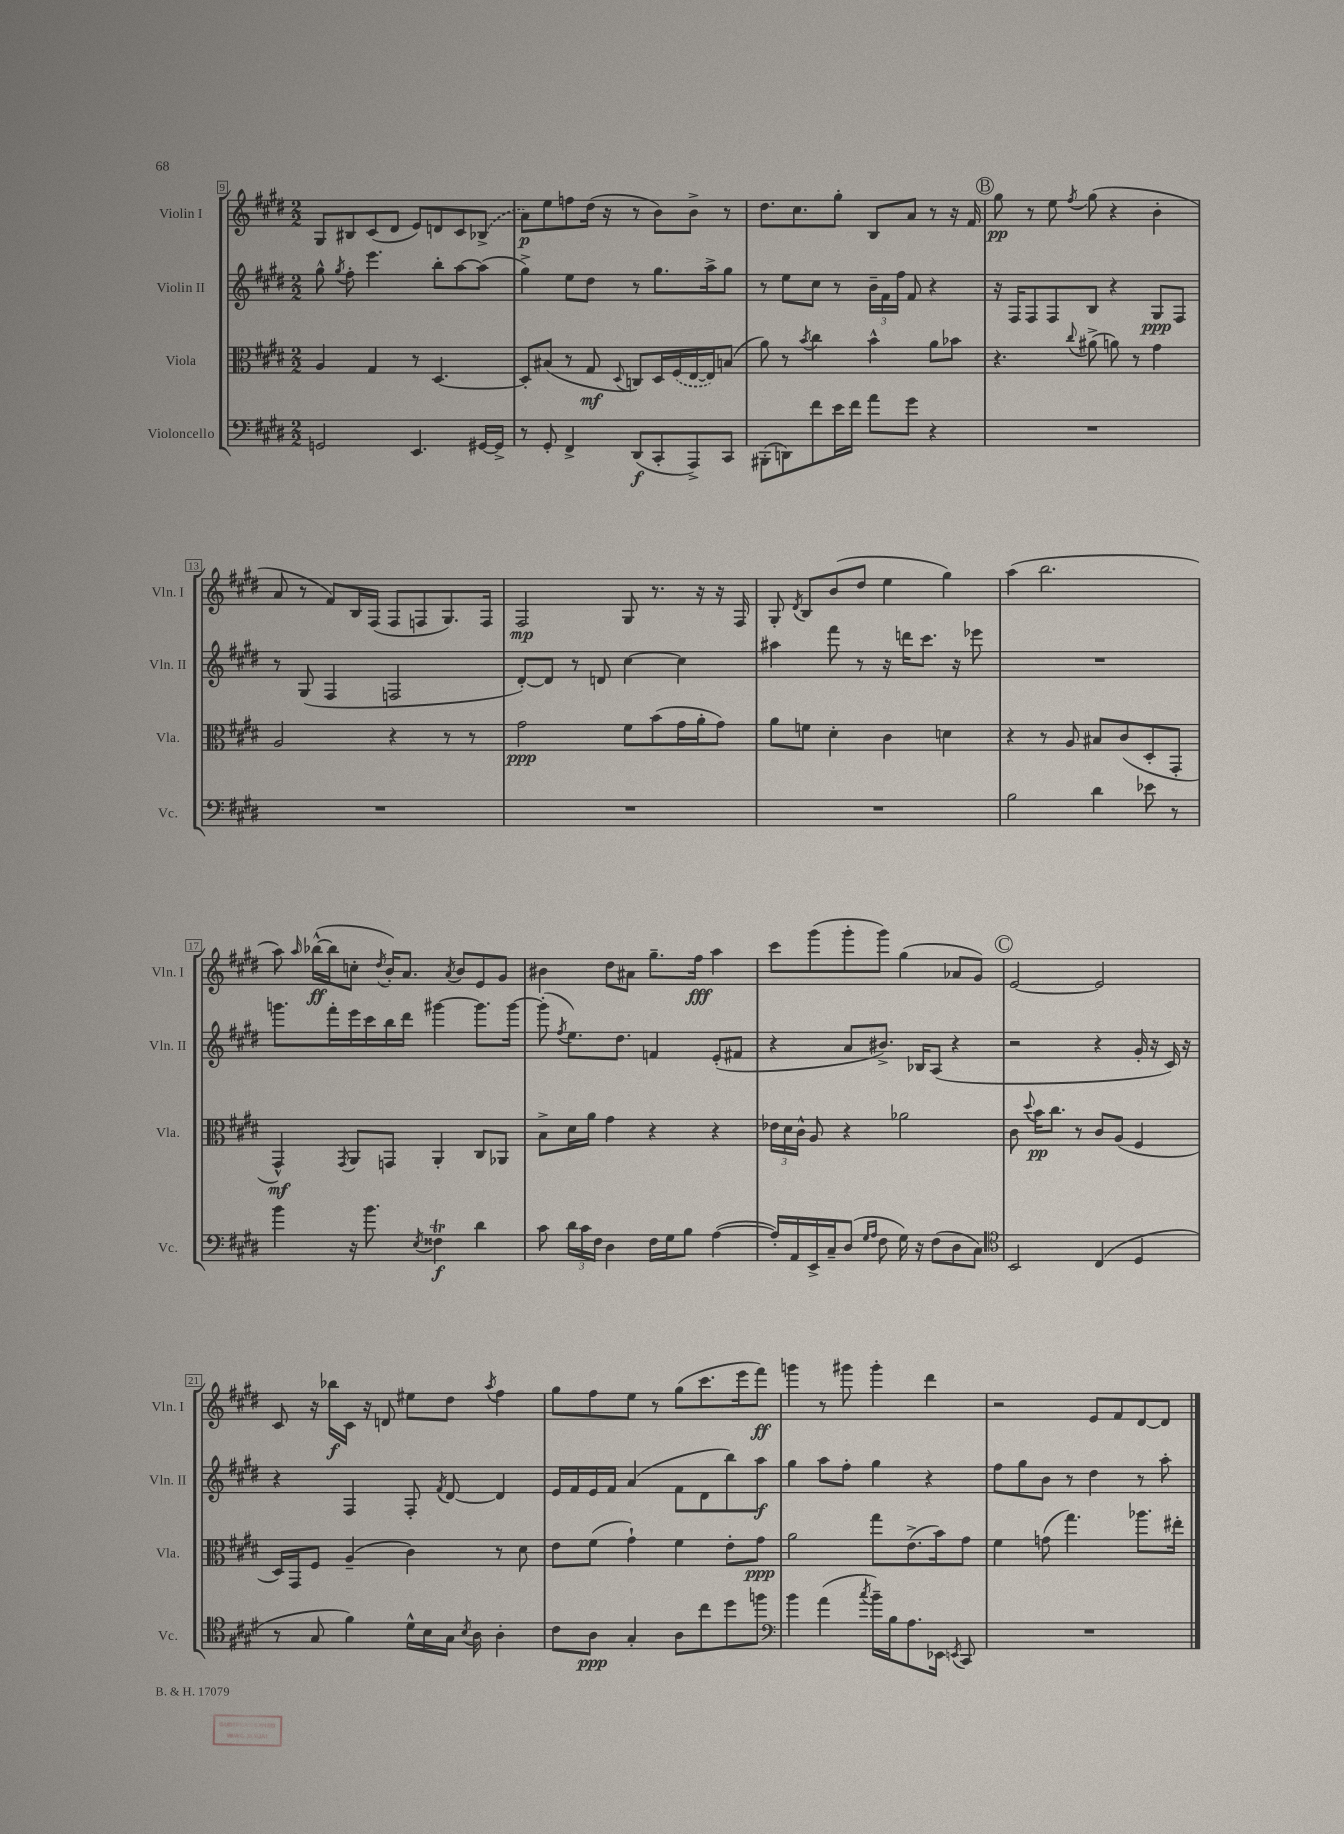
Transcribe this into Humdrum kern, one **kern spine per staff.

**kern	**dynam	**kern	**dynam	**kern	**dynam	**kern	**dynam
*part4	*part4	*part3	*part3	*part2	*part2	*part1	*part1
*staff4	*staff4	*staff3	*staff3	*staff2	*staff2	*staff1	*staff1
*I"Violoncello	*	*I"Viola	*	*I"Violin II	*	*I"Violin I	*
*I'Vc.	*	*I'Vla.	*	*I'Vln. II	*	*I'Vln. I	*
*clefF4	*	*clefC3	*	*clefG2	*	*clefG2	*
*k[f#c#g#d#]	*	*k[f#c#g#d#]	*	*k[f#c#g#d#]	*	*k[f#c#g#d#]	*
*M2/2	*	*M2/2	*	*M2/2	*	*M2/2	*
=9	=9	=9	=9	=9	=9	=9	=9
2GGn/	.	4A/	.	8gg#^^\	.	8G#/L	.
.	.	.	.	8qgg#/	.	.	.
.	.	.	.	8ff#'\	.	8B#X/	.
.	.	4G#/	.	4.eee\	.	(8c#/	.
.	.	.	.	.	.	8d#/J	.
4.EE/	.	8r	.	.	.	8e/L)	.
.	.	[4.D#/	.	8bb'\L	.	8dn/	.
.	.	.	.	[8aa\	.	8c#/	.
[16GG#X/LL	.	.	.	(8aa\J]	.	(8B-X^/J	.
16GG#^/JJ]	.	.	.	.	.	.	.
=10	=10	=10	=10	=10	=10	=10	=10
8r	.	8D#'/L]	.	4gg#^\)	.	8a\L)	p
8GG#'/	.	(8B#X/J	.	.	.	8ee\	.
4FF#^/	.	8r	.	8ee\L	.	8ffn\	.
.	.	8G#/	mf	8dd#\J	.	(16dd#\Jk	.
.	.	.	.	.	.	16r	.
.	.	8qqD#/	.	.	.	.	.
(8DD#/L	f	8Cn/L)	.	8r	.	8r	.
8CC#'/	.	16D#/L	.	8.gg#\L	.	8b\L)	.
.	.	(16F#/	.	.	.	.	.
8AAA^/)	.	[16E/	.	.	.	8b^\J	.
.	.	16E/J])	.	16aa^\k	.	.	.
8CC#/J	.	(8Bn/J	.	8gg#\J	.	8r	.
=11	=11	=11	=11	=11	=11	=11	=11
(8BBB#X'\L	.	8a\)	.	8r	.	8.dd#\L	.
8DDn\)	.	8r	.	8ee\L	.	.	.
.	.	.	.	.	.	8.cc#\	.
.	.	8qb/	.	.	.	.	.
8f#\	.	4cc#\	.	8cc#\J	.	.	.
16e\L	.	.	.	8r	.	8gg#'\J	.
16f#\JJ	.	.	.	.	.	.	.
8a\L	.	4b^^\	.	24b~\LL	.	8B/L	.
.	.	.	.	24f#\	.	.	.
.	.	.	.	24ff#\JJ	.	.	.
8g#\J	.	.	.	8f#/	.	8a/J	.
4r	.	8a\L	.	4r	.	8r	.
.	.	8b-X\J	.	.	.	16r	.
.	.	.	.	.	.	16f#/	.
!!LO:REH:place=s1:t=B
=12	=12	=12	=12	=12	=12	=12	=12
1r	.	4.r	.	16r	.	8gg#\	pp
.	.	.	.	16F#/KL	.	.	.
.	.	.	.	8F#/	.	8r	.
.	.	.	.	8F#/	.	8ee\	.
.	.	8qqcc#/	.	.	.	8qff#/	.
.	.	(8a#X^\	.	8B/J	.	(8gg#\	.
.	.	8an\)	.	4r	.	4r	.
.	.	8r	.	.	.	.	.
.	.	4g#\	.	8G#/L	ppp	4b'\	.
.	.	.	.	8F#/J	.	.	.
!!LO:LB:g=z
=13	=13	=13	=13	=13	=13	=13	=13
1r	.	2A/	.	8r	.	8a/	.
.	.	.	.	(8G#/	.	8r	.
.	.	.	.	4F#/	.	8f#/L)	.
.	.	.	.	.	.	16B/L	.
.	.	.	.	.	.	(16F#/JJ	.
.	.	4r	.	2Fn/	.	8F#/L	.
.	.	.	.	.	.	8Fn/	.
.	.	8r	.	.	.	8.G#/)	.
.	.	8r	.	.	.	.	.
.	.	.	.	.	.	16F/Jk	.
=14	=14	=14	=14	=14	=14	=14	=14
1r	.	2g#\	ppp	[8d#'/L)	.	2F#/	mp
.	.	.	.	8d#/J]	.	.	.
.	.	.	.	8r	.	.	.
.	.	.	.	8dn/	.	.	.
.	.	8f#\L	.	[4cc#\	.	8G#/	.
.	.	(8b\	.	.	.	8.r	.
.	.	16g#\L	.	4cc#\]	.	.	.
.	.	16a'\J	.	.	.	16r	.
.	.	8g#\J)	.	.	.	16r	.
.	.	.	.	.	.	16F#/	.
=15	=15	=15	=15	=15	=15	=15	=15
1r	.	8a\L	.	4aa#X\	.	8G#'/	.
.	.	.	.	.	.	8qd#/	.
.	.	8fn\J	.	.	.	8B/L	.
.	.	4d#'\	.	8fff#\	.	(8b/	.
.	.	.	.	8r	.	8dd#/J	.
.	.	4c#\	.	16r	.	4ee\	.
.	.	.	.	16dddn\KL	.	.	.
.	.	.	.	8.ccc#\J	.	.	.
.	.	4dn\	.	.	.	4gg#\)	.
.	.	.	.	16r	.	.	.
.	.	.	.	8eee-X\	.	.	.
=16	=16	=16	=16	=16	=16	=16	=16
2B\	.	4r	.	1r	.	(4aa\	.
.	.	8r	.	.	.	2.bb\	.
.	.	8A/	.	.	.	.	.
4d#\	.	8B#X/L	.	.	.	.	.
.	.	(8c#/	.	.	.	.	.
8e-X\	.	8D#'/	.	.	.	.	.
8r	.	8GG#'/J	.	.	.	.	.
!!LO:LB:g=z
=17	=17	=17	=17	=17	=17	=17	=17
4b\	.	4GG#^^/)	mf	8.gggn\L	.	8aa\)	.
.	.	.	.	.	.	16qqaa/	.
.	.	.	.	.	.	([16bb-X^^\LL	ff
.	.	.	.	16fff#'\L	.	16bb-\J]	.
.	.	8qGG#/	.	.	.	.	.
16r	.	8AA/L	.	16eee\	.	8ccn'\J	.
8.b\	.	.	.	16ccc#\	.	.	.
.	.	.	.	.	.	8qdd#/	.
.	.	8GGn/J	.	16bb\	.	16b'/KL)	.
.	.	.	.	16ddd#\JJ	.	8.a/J	.
8qE/	.	.	.	.	.	.	.
4F##Xt\	f	4AA'/	.	[4ggg#X\	.	.	.
.	.	.	.	.	.	8qa/	.
.	.	.	.	.	.	8b/L	.
4d#\	.	8C#/L	.	8.ggg#\L]	.	8e/	.
.	.	8AA-X/J	.	.	.	8g#/J	.
.	.	.	.	[16ggg#\Jk	.	.	.
=18	=18	=18	=18	=18	=18	=18	=18
8c#\	.	8B^\L	.	(8ggg#'\]	.	4b#X\	.
.	.	.	.	8qff#/	.	.	.
24d#\LL	.	16d#\L	.	8.ee\L)	.	.	.
24c#\	.	.	.	.	.	.	.
.	.	16a\JJ	.	.	.	.	.
24F#\JJ	.	.	.	.	.	.	.
4D#\	.	4g#\	.	.	.	8dd#\L	.
.	.	.	.	8.dd#\J	.	.	.
.	.	.	.	.	.	8a#X\J	.
16F#\LL	.	4r	.	4fn/	.	8.gg#~\L	.
16G#\J	.	.	.	.	.	.	.
8B\J	.	.	.	.	.	.	.
.	.	.	.	.	.	16ff#\Jk	fff
([4A\	.	4r	.	(8e'/L	.	4aa\	.
.	.	.	.	8f#X/J	.	.	.
=19	=19	=19	=19	=19	=19	=19	=19
16A'/LL])	.	24e-X\LL	.	4r	.	8ccc#\L	.
.	.	24d#\	.	.	.	.	.
16AA/	.	.	.	.	.	.	.
.	.	24c#^^\JJ	.	.	.	.	.
16EE^/	.	8A/	.	.	.	(8ggg#\	.
16C#~/J	.	.	.	.	.	.	.
(8D#/J	.	4r	.	8a/L	.	8ggg#'\	.
16qqG#/LL	.	.	.	.	.	.	.
16qqA/JJ	.	.	.	.	.	.	.
8F#\	.	.	.	8.b#X^/J)	.	8ggg#\J)	.
16G#\)	.	2a-X\	.	.	.	(4gg#\	.
16r	.	.	.	16B-X/KL	.	.	.
(8F#\L	.	.	.	(8A/J	.	.	.
8D#\	.	.	.	4r	.	8a-X/L	.
8C#\J)	.	.	.	.	.	8g#/J)	.
!!LO:REH:place=s1:t=C
=20	=20	=20	=20	=20	=20	=20	=20
*clefC4	*	*	*	*	*	*	*
2BB/	.	8c#\	.	2r	.	[2e/	.
.	.	8qqdd#/	.	.	.	.	.
.	.	16b\KL	pp	.	.	.	.
.	.	8.cc#\J	.	.	.	.	.
.	.	8r	.	.	.	.	.
(4C#/	.	8c#/L	.	4r	.	2e/]	.
.	.	(8A/J	.	.	.	.	.
4D#/	.	4F#/	.	16g#'/	.	.	.
.	.	.	.	16r	.	.	.
.	.	.	.	16c#/)	.	.	.
.	.	.	.	16r	.	.	.
!!LO:LB:g=z
=21	=21	=21	=21	=21	=21	=21	=21
8r	.	16D#/LL)	.	4r	.	8c#/	.
.	.	16GG#/J	.	.	.	.	.
8G#/	.	8F#/J	.	.	.	16r	.
.	.	.	.	.	.	16bb-X\LL	f
4f#\)	.	(4A~/	.	4F#/	.	16c#\JJ	.
.	.	.	.	.	.	16r	.
.	.	.	.	.	.	8dn/	.
16d#^^\LL	.	4c#\)	.	8F#'/	.	8ee#X\L	.
16B\	.	.	.	.	.	.	.
.	.	.	.	8qf#/	.	.	.
16G#\JJ	.	.	.	[8d#/	.	8dd#\J	.
8qB/	.	.	.	.	.	.	.
16A\	.	.	.	.	.	.	.
.	.	.	.	.	.	8qaa/	.
4A'\	.	8r	.	4d#/]	.	4ff#\	.
.	.	8d#\	.	.	.	.	.
=22	=22	=22	=22	=22	=22	=22	=22
8c#\L	.	8e\L	.	16e/LL	.	8gg#\L	.
.	.	.	.	16f#/	.	.	.
8A\J	ppp	(8f#\J	.	16e/	.	8ff#\	.
.	.	.	.	16f#/JJ	.	.	.
4G#'/	.	4g#`\)	.	(4a/	.	8ee\J	.
.	.	.	.	.	.	8r	.
8A\L	.	4f#\	.	8f#\L	.	(8gg#\L	.
8cc#\	.	.	.	8d#\	.	8.ccc#\	.
8dd#\	.	8e'\L	.	8bb\)	.	.	.
.	.	.	.	.	.	16eee\k	.
8ffn\J	.	8g#\J	ppp	8aa\J	f	8fff#\J)	ff
=23	=23	=23	=23	=23	=23	=23	=23
*clefF4	*	*	*	*	*	*	*
4b\	.	2a\	.	4gg#\	.	4gggn\	.
(4a\	.	.	.	8aa\L	.	8r	.
.	.	.	.	8ff#'\J	.	8ggg#X\	.
8qcc#/	.	.	.	.	.	.	.
16b~\LL)	.	8gg#\L	.	4gg#\	.	4ggg#'\	.
16B\J	.	.	.	.	.	.	.
8.A\	.	(8.e^\	.	.	.	.	.
.	.	.	.	4r	.	4ddd#\	.
16EE-X\Jk	.	16b\k)	.	.	.	.	.
8qEEn/	.	.	.	.	.	.	.
8CC#/	.	8g#\J	.	.	.	.	.
=24	=24	=24	=24	=24	=24	=24	=24
1r	.	4f#\	.	8ff#\L	.	2r	.
.	.	.	.	8gg#\	.	.	.
.	.	(8gn\	.	8b\J	.	.	.
.	.	4.gg#\)	.	8r	.	.	.
.	.	.	.	4dd#\	.	8e/L	.
.	.	.	.	.	.	8f#/	.
.	.	8.aa-X\L	.	8r	.	[8d#/	.
.	.	.	.	8aa'\	.	8d#/J]	.
.	.	16ee#X'\Jk	.	.	.	.	.
==	==	==	==	==	==	==	==
*-	*-	*-	*-	*-	*-	*-	*-
